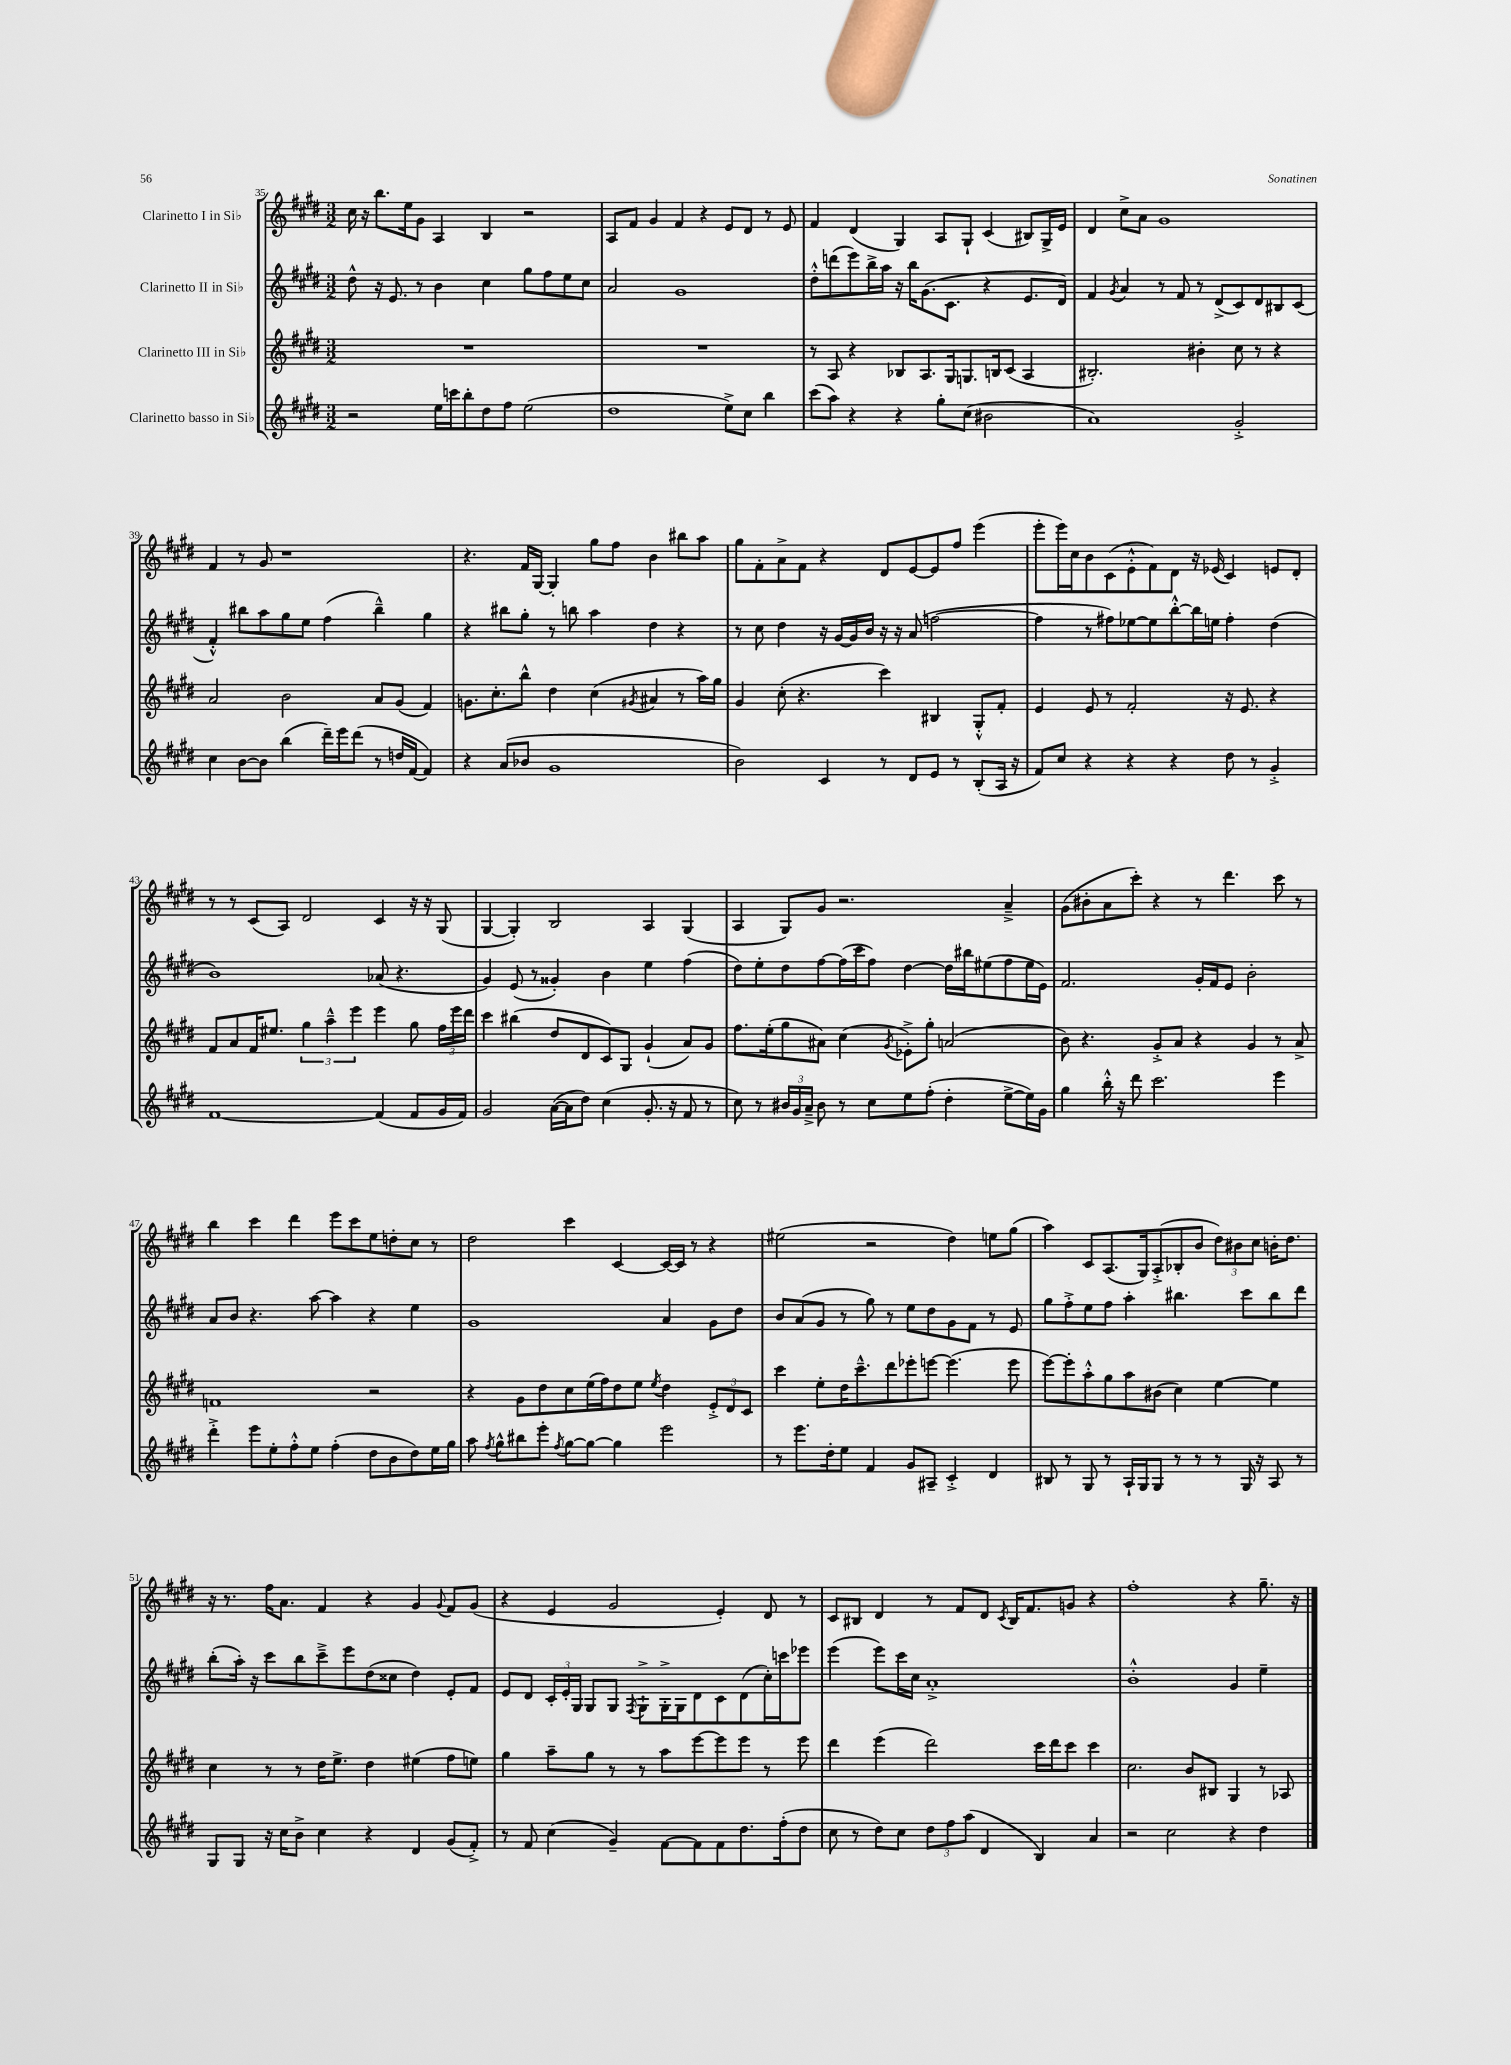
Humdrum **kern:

**kern	**kern	**kern	**kern
*staff4	*staff3	*staff2	*staff1
*clefG2	*clefG2	*clefG2	*clefG2
*k[f#c#g#d#]	*k[f#c#g#d#]	*k[f#c#g#d#]	*k[f#c#g#d#]
*M3/2	*M3/2	*M3/2	*M3/2
2r	1.r	8dd#^^	16cc#
.	.	.	16r
.	.	16r	8.bb
.	.	8.e	.
.	.	.	16ee
.	.	8r	8g#
16ee	.	4b	4A
16ccc	.	.	.
8bb'	.	.	.
8dd#	.	4cc#	4B
8ff#	.	.	.
(2ee	.	8gg#	2r
.	.	8ff#	.
.	.	8ee	.
.	.	8cc#	.
=	=	=	=
1dd#	1.r	2a	8A
.	.	.	8f#
.	.	.	4g#
.	.	1g#	4f#
.	.	.	4r
8ee^)	.	.	8e
8cc#	.	.	8d#
4bb	.	.	8r
.	.	.	8e
=	=	=	=
(8ccc#	8r	8dd#'^^	4f#
8aa)	8A	(8ddd	.
4r	4r	8eee)	(4d#
.	.	16bb^	.
.	.	16aa	.
4r	8B-	16r	4G#)
.	.	16bb	.
.	8.A	(8.g#	.
8gg#'	.	.	8A
.	16G#	8.c#	.
(8cc#	8.G	.	8G#`
2b#	.	4r	(4c#
.	16B	.	.
.	(8c#	.	.
.	4A	8.e	8B#)
.	.	.	16G#^
.	.	16d#)	16e
=	=	=	=
1a)	2.B#')	4f#	4d#
.	.	8qg#	.
.	.	4a	8cc#^
.	.	.	8a
.	.	8r	1g#
.	.	8f#	.
.	4b#'	8r	.
.	.	(8d#^	.
2g#'^	8cc#	8c#)	.
.	8r	8d#	.
.	4r	8B#	.
.	.	(8c#	.
=	=	=	=
4cc#	2a	4f#'^^)	4f#
[8b	.	8bb#	8r
8b]	.	8aa	8g#
(4bb	2b	8gg#	1r
.	.	8ee	.
16ddd#~)	.	(4ff#	.
16eee	.	.	.
(8ddd#	.	.	.
8r	8a	4bb#~^^)	.
16dd	(8g#	.	.
[16f#	.	.	.
4f#])	4f#)	4gg#	.
=	=	=	=
4r	8.g	4r	4.r
.	8.cc#'	.	.
(8a	.	8bb#	.
8b-	8bb^^	8gg#'	16f#
.	.	.	[16G#
1g#	4dd#	8r	4G#']
.	.	8bb	.
.	(4cc#	4aa	8gg#
.	.	.	8ff#
.	8qg#	.	.
.	4a#	4dd#	4b
.	8r	4r	8bb#
.	16aa)	.	8aa
.	16gg#	.	.
=	=	=	=
2b)	4g#	8r	8gg#
.	.	8cc#	8f#'
.	(8cc#'	4dd#	8a^
.	4.r	.	8f#
4c#	.	16r	4r
.	.	[16g#	.
.	.	16g#]	.
.	.	16b	.
8r	4ccc#)	16r	8d#
.	.	16r	.
8d#	.	(8a	[8e
8e	4B#	[2ff	8e]
8r	.	.	8ff#
(8B'	8G#'^^	.	(4eee
16A	8f#'	.	.
16r	.	.	.
=	=	=	=
8f#)	4e	4ff]	8eee'
8cc#	.	.	16eee)
.	.	.	16cc#
4r	8e	8r	8b
.	8r	8ff#)	(8c#
4r	2f#'	[8ee-	8e'^^
.	.	8ee-]	8f#)
4r	.	[8bb'^^	8d#
.	.	16bb]	16r
.	.	16ee	(16e-
8dd#	16r	4ff#'	4c#)
.	8.e	.	.
8r	.	.	.
4g#'^	4r	(4dd#	8e
.	.	.	8d#'
=	=	=	=
[1f#	8f#	1b)	8r
.	8a	.	8r
.	16f#	.	(8c#
.	8.ee#	.	.
.	.	.	8A)
.	6gg#	.	2d#
.	6aa~^^	.	.
.	6eee	.	.
(4f#]	4eee	(8a-	4c#
.	.	4.r	.
8f#	8gg#	.	16r
.	.	.	16r
16g#	24ff#	.	(8G#
.	24eee	.	.
16f#)	.	.	.
.	24ddd#	.	.
=	=	=	=
2g#	4ccc#	4g#)	[4G#
.	(4bb#	(8e	4G#'])
.	.	8r	.
([16a	8dd#	4g##')	2B
16a]	.	.	.
8dd#)	8d#	.	.
(4cc#	8c#)	4b	.
.	8G#	.	.
8.g#'	(4g#`	4ee	4A
16r	.	.	.
8f#	8a)	(4ff#	(4G#
8r	8g#	.	.
=	=	=	=
8cc#)	8.ff#	8dd#)	4A
8r	.	8ee'	.
.	(16ee'	.	.
24b#	8gg#	8dd#	8G#)
24g#	.	.	.
24a~^	.	.	.
8b#	8a#)	[8ff#	8g#
8r	(4cc#	(16ff#]	2.r
.	.	16ccc#	.
8cc#	.	8ff#)	.
.	8qg#	.	.
8ee	8e-'^)	[4dd#	.
(8ff#'	8gg#'	.	.
4dd#'	(2a	16dd#]	.
.	.	16bb#	.
.	.	(8ee#	.
[8ee^	.	8ff#	4a~^
16ee])	.	16ee#	.
16g#	.	16e)	.
=	=	=	=
4gg#	8b)	2.f#	(8g#
.	4.r	.	8b#'
16bb'^^	.	.	8a
16r	.	.	.
8ddd#	.	.	8ccc#')
2.ccc#	8g#'^	.	4r
.	8a	.	.
.	4r	16g#'	8r
.	.	16f#	.
.	.	8e	4.ddd#
.	4g#	2b'	.
4eee	8r	.	8ccc#
.	8a^	.	8r
=	=	=	=
4ddd#'^	1f	8a	4bb
.	.	8b	.
8eee	.	4.r	4ccc#
8ee'	.	.	.
8ff#'^^	.	.	4ddd#
8ee	.	[8aa	.
(4ff#'	.	4aa]	8eee
.	.	.	8ccc#
8dd#	2r	4r	8ee
8b	.	.	8dd'
8dd#)	.	4ee	8cc#
16ee	.	.	8r
16gg#	.	.	.
=	=	=	=
8aa	4r	1g#	2dd#
8qff#	.	.	.
8gg#^^	.	.	.
8bb#	8g#	.	.
8eee'	8dd#	.	.
8qff#	.	.	.
[8gg#	8cc#	.	4ccc#
8gg#_	(16ee	.	.
.	16ff#)	.	.
4gg#]	8dd#	.	[4c#
.	8ee	.	.
.	8qee	.	.
2eee	4dd#	4a	16c#_
.	.	.	16c#]
.	.	.	8r
.	12e'^	8g#	4r
.	12d#	.	.
.	.	8dd#	.
.	12c#	.	.
=	=	=	=
8r	4ccc#	8b	(2ee#
8.eee	.	(8a	.
.	8ee'	8g#	.
16dd#'	.	.	.
8ee	16dd#	8r	.
.	8.ccc#~^^	.	.
4f#	.	8gg#)	2r
.	8ddd#	8r	.
8g#	8eee-'	8ee	.
8A#~	[8eee	8dd#	.
4c#'^	(4.eee]	8g#	4dd#)
.	.	8f#	.
4d#	.	8r	8ee
.	8eee	8e	(8gg#
=	=	=	=
8B#	[8eee)	8gg#	4aa)
8r	8eee']	8ff#'^	.
8G#	8aa'^^	8ee	8c#
8r	8gg#	8ff#	(8.A
16A`	8aa	4aa'	.
16G#	.	.	16G#)
8G#	(8b#	.	(8A'^
8r	4cc#)	4.bb#	8B-'
8r	.	.	8b
8r	[4ee	.	12dd#)
.	.	.	12b#
16G#	.	8ccc#	.
.	.	.	12cc#
16r	.	.	.
8A	4ee]	8bb#	16b'
.	.	.	8.dd#
8r	.	8ddd#	.
=	=	=	=
8G#	4cc#	(8bb'	16r
.	.	.	8.r
8G#	.	16aa')	.
.	.	16r	.
16r	8r	8ccc#	16ff#
16cc#	.	.	8.a
8b^	8r	8bb	.
4cc#	16dd#	8ccc#~^	4f#
.	8.ee^	.	.
.	.	8eee	.
4r	4dd#	(8dd#	4r
.	.	8cc##	.
4d#	(4ee#	4dd#)	4g#
.	.	.	8qqg#
(8g#	8ff#	8e'	8f#
8f#'^)	8ee)	8f#	(8g#
=	=	=	=
8r	4gg#	8e	4r
8f#	.	8d#	.
(4cc#	8aa~	24c#'	4e
.	.	24e'	.
.	.	24G#	.
.	8gg#	8G#	.
4g#~)	8r	8G#	2g#
.	.	8qF#	.
.	8r	8G#`^	.
[8f#	8aa	16G#'^	.
.	.	16G#	.
8f#]	[8eee	8d#	.
8f#	8eee]	8c#	4e')
8.dd#	8eee	(8d#	.
.	8r	16cc#')	8d#
(16ff#'	.	16ccc	.
8dd#	8eee	8eee-	8r
=	=	=	=
8cc#	4ddd#	(4eee	8c#
8r	.	.	8B#
8dd#)	(4eee	8eee)	4d#
8cc#	.	16ccc#	.
.	.	16cc#	.
12dd#	2ddd#)	1a'^	8r
12ff#	.	.	.
.	.	.	8f#
(12aa	.	.	.
4d#	.	.	8d#
.	.	.	8qc#
.	.	.	16B#
.	.	.	8.f#
4B)	16ccc#	.	.
.	16ddd#	.	.
.	8ccc#	.	8g
4a	4ccc#	.	4r
=	=	=	=
2r	2.cc#	1b'^^	1ff#'
2cc#	.	.	.
.	8b	.	.
.	8B#	.	.
4r	4G#	4g#	4r
4dd#	8r	4ee~	8.gg#~
.	8A-	.	.
.	.	.	16r
==	==	==	==
*-	*-	*-	*-
